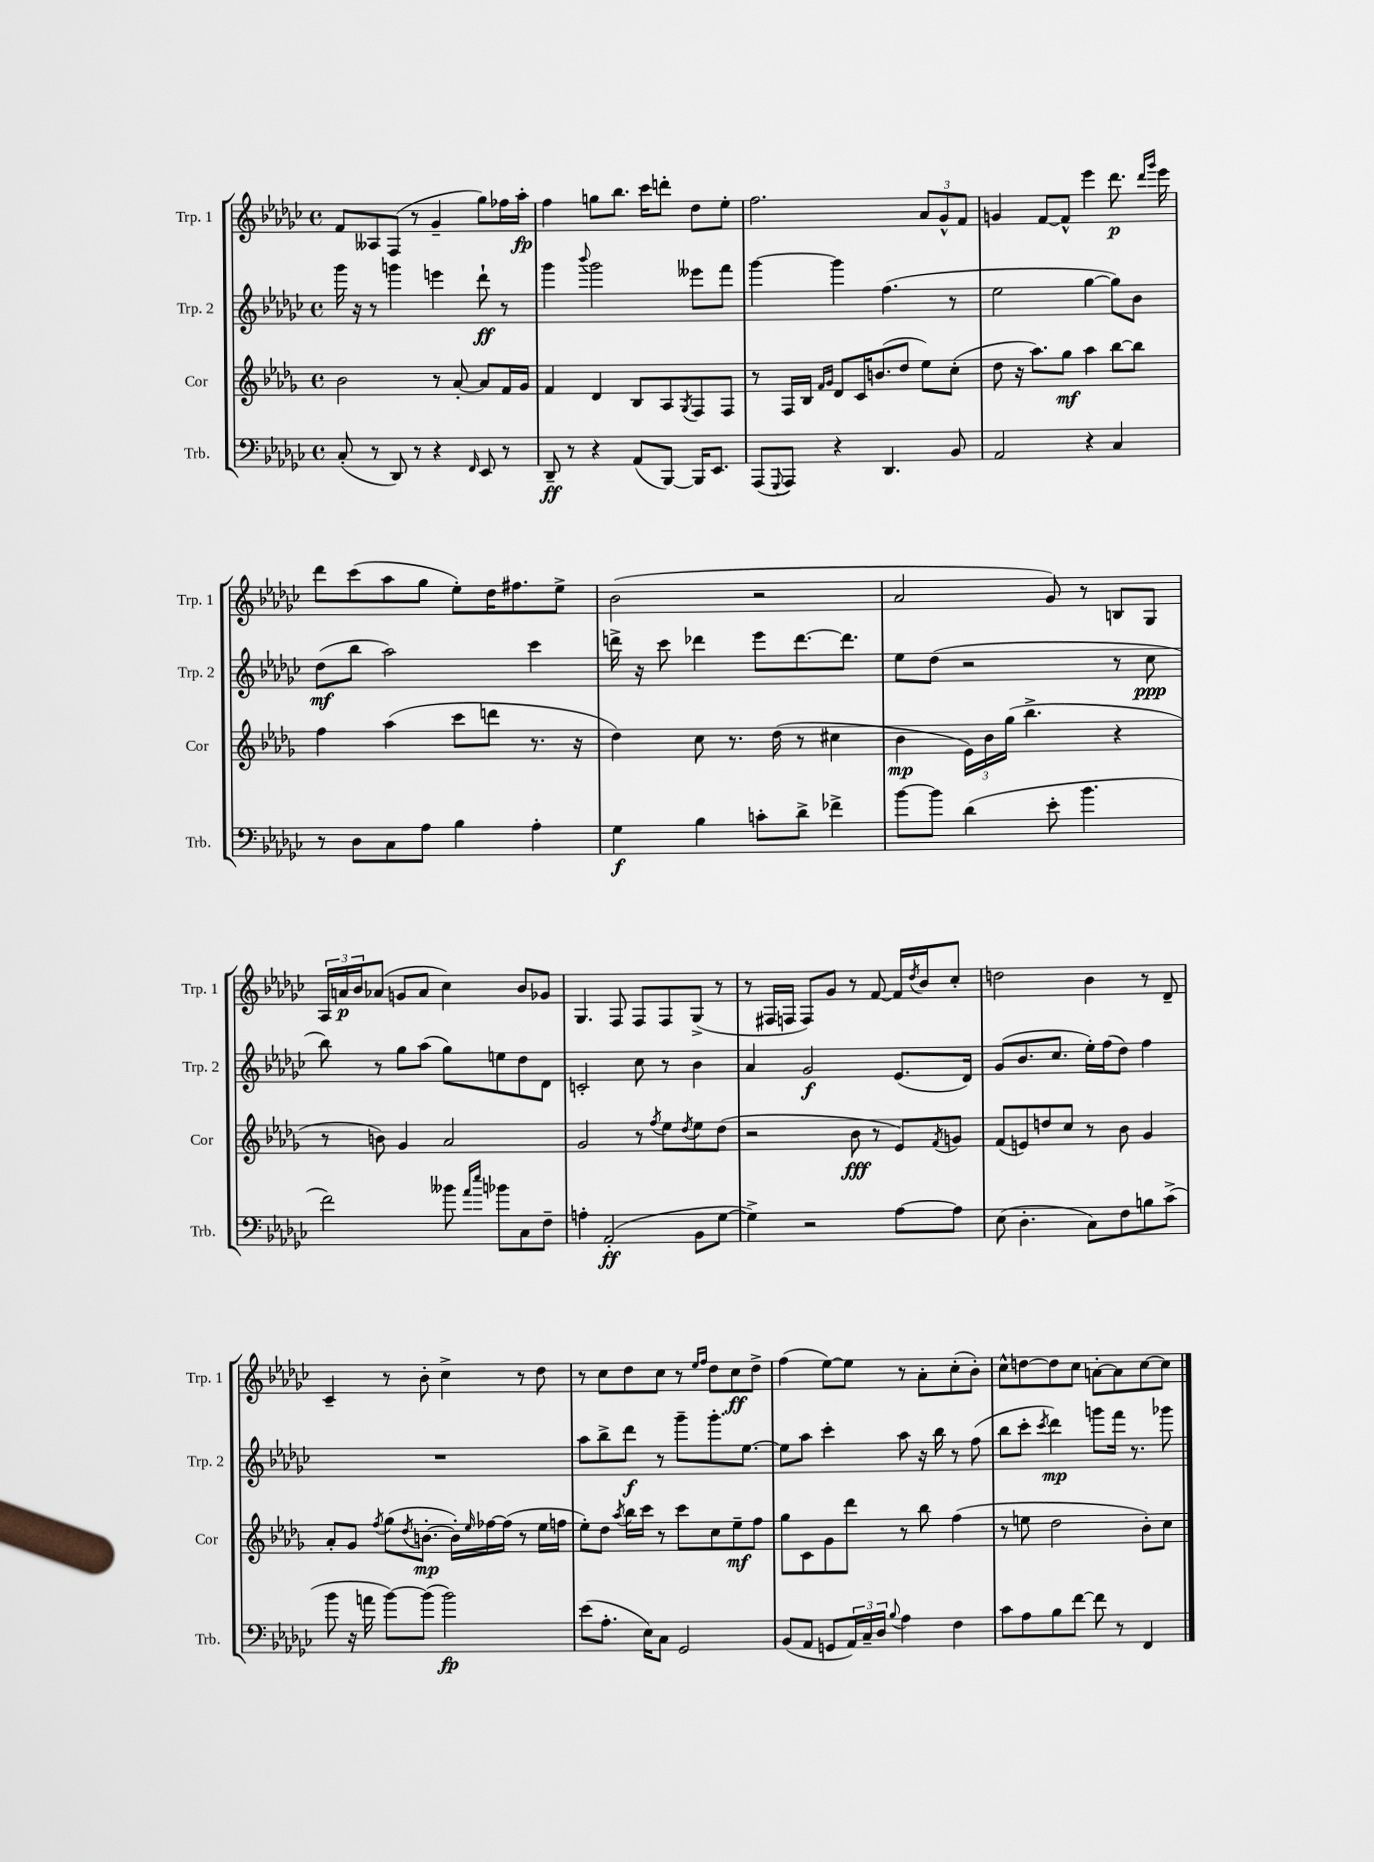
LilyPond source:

<<
\new StaffGroup <<
\new Staff = "s0" \with { instrumentName = "Trp. 1" shortInstrumentName = "Trp. 1" } {
    \clef treble \key ges \major \defaultTimeSignature \time 4/4
    f'8 aeses8 f8( r8 ges'4-- ges''8) fes''16 aes''16-.\fp |
    f''4 g''8 bes''8. ces'''16 d'''8-. des''8 ees''8-. |
    f''2. \tuplet 3/2 { aes'8 ges'8-^ f'8 } |
    g'4 f'8~ f'8-^ ees'''4 des'''8.\p \grace { des'''16 ges'''16 } ees'''16 |
    des'''8 ces'''8( aes''8 ges''8 ees''8-.) des''16 fis''8. ees''8-> |
    bes'2( r2 |
    aes'2 ges'8) r8 b8 ges8 |
    \tuplet 3/2 { aes16 a'16\p bes'16 } aes'8( g'8 aes'8 ces''4) bes'8 ges'8 |
    ges4. f8 f8 f8 ges8->( r8 |
    r8 fis16 f16 f8) ges'8 r8 f'8~ f'16 \acciaccatura { des''8 } bes'16 ces''8-. |
    d''2 bes'4 r8 des'8-- |
    ces'4-- r8 bes'8-. ces''4-> r8 des''8 |
    r8 ces''8 des''8 ces''8 r8 \grace { ees''16 f''16 } des''8 ces''8\ff des''8-> |
    f''4( ees''8~) ees''8 r8 aes'8-. ces''8-.( bes'8-.) |
    ces''8-^ d''8~ d''8 ces''8 a'8~-. a'8 ces''8~ ces''8 \bar "|." |
}
\new Staff = "s1" \with { instrumentName = "Trp. 2" shortInstrumentName = "Trp. 2" } {
    \clef treble \key ges \major \defaultTimeSignature \time 4/4
    ges'''16 r16 r8 g'''4 e'''4 des'''8-!\ff r8 |
    ges'''4 \appoggiatura { bes'''8 } ges'''2 eeses'''8 f'''8 |
    ges'''4~ ges'''4 f''4.( r8 |
    ees''2 ges''4~ ges''8) bes'8 |
    des''8\mf( bes''8 aes''2) ces'''4 |
    d'''16-> r16 ces'''8 des'''4 ees'''8 des'''8.~ des'''8. |
    ees''8 des''8( r2 r8 ces''8\ppp |
    bes''8) r8 ges''8 aes''8( ges''8) e''8 des''8 des'8 |
    c'2-. ces''8 r8 bes'4 |
    aes'4 ges'2\f ees'8.( des'16) |
    ges'8( bes'8. ces''8. ees''16-.) f''16( des''8) f''4 |
    R1 |
    aes''8 bes''8-> des'''8\f r8 ges'''8-- ges'''8.-. ees''8.~ |
    ees''8 aes''8 ces'''4-. aes''8 r16 bes''16 r8 f''8( |
    bes''8 ces'''8-. \acciaccatura { ces'''8 } des'''4\mp) g'''8 f'''16 r8. ges'''8 \bar "|." |
}
\new Staff = "s2" \with { instrumentName = "Cor" shortInstrumentName = "Cor" } {
    \clef treble \key des \major \defaultTimeSignature \time 4/4
    bes'2 r8 aes'8~-. aes'8 f'16 ges'16 |
    f'4 des'4 bes8 aes8 \acciaccatura { ges8 } f8 f8 |
    r8 f16 bes16 \grace { f'16 ges'16 } des'8 c'16 b'8.( des''8 ees''8) c''8-.( |
    des''8 r16 aes''8.) ges''8\mf aes''4 bes''8~ bes''8 |
    f''4 aes''4( c'''8 d'''8 r8. r16 |
    des''4) c''8 r8. des''16( r8 cis''4 |
    bes'4\mp \tuplet 3/2 { ees'16) bes'16 ges''16( } bes''4.-> r4 |
    r8 b'8) ges'4 aes'2 |
    ges'2 r8 \acciaccatura { f''8 } ees''8 \acciaccatura { des''8 } ees''8 des''8( |
    r2 bes'8\fff r8 ees'8) \acciaccatura { f'8 } g'8 |
    f'8( e'8) d''8 c''8 r8 bes'8 ges'4 |
    aes'8-. ges'8 \acciaccatura { f''8 } ges''8( \acciaccatura { des''8 } b'8.~-.\mp b'16-.) \grace { ees''16 } fes''16~ fes''16( r8 ees''16 f''16 |
    ees''8-.) des''8 \acciaccatura { aes''8 } bes''16 c'''16 r8 c'''8 c''8 ees''8--\mf f''8 |
    ges''8 c'8 ges'8 des'''8 r8 bes''8 f''4( |
    r8 e''8 des''2 bes'8-.) c''8 \bar "|." |
}
\new Staff = "s3" \with { instrumentName = "Trb." shortInstrumentName = "Trb." } {
    \clef bass \key ges \major \defaultTimeSignature \time 4/4
    ces8-.( r8 des,8) r8 r4 \grace { f,16 } ees,8 r8 |
    des,8--\ff r8 r4 aes,8( bes,,8~) bes,,16 ees,8. |
    aes,,8( \appoggiatura { ges,,8 } aes,,8) r4 des,4. bes,8 |
    aes,2 r4 ces4 |
    r8 des8 ces8 aes8 bes4 aes4-. |
    ges4\f bes4 c'8-. des'8-> fes'4-> |
    bes'8~ bes'8 des'4( ees'8-. bes'4. |
    f'2) beses'8 \grace { aes'16 ees''16 } bes'8 ces8 f8-- |
    a4-. aes,2-.\ff( bes,8 ges8~ |
    ges4->) r2 aes8~ aes8 |
    ees8( des4.-. ces8) f8 b8 ces'8->( |
    bes'8 r16 a'16 bes'8~) bes'8( bes'2\fp) |
    ees'8( aes8.-. ees16) ces8 ges,2 |
    bes,8( aes,8 g,8 \tuplet 3/2 { aes,16) ces16-- des16 } \appoggiatura { bes8 } aes4 f4 |
    ces'8 aes8 bes8 f'8~ f'8 r8 f,4 \bar "|." |
}
>>
>>
\layout { \context { \Score \remove "Bar_number_engraver" } }
